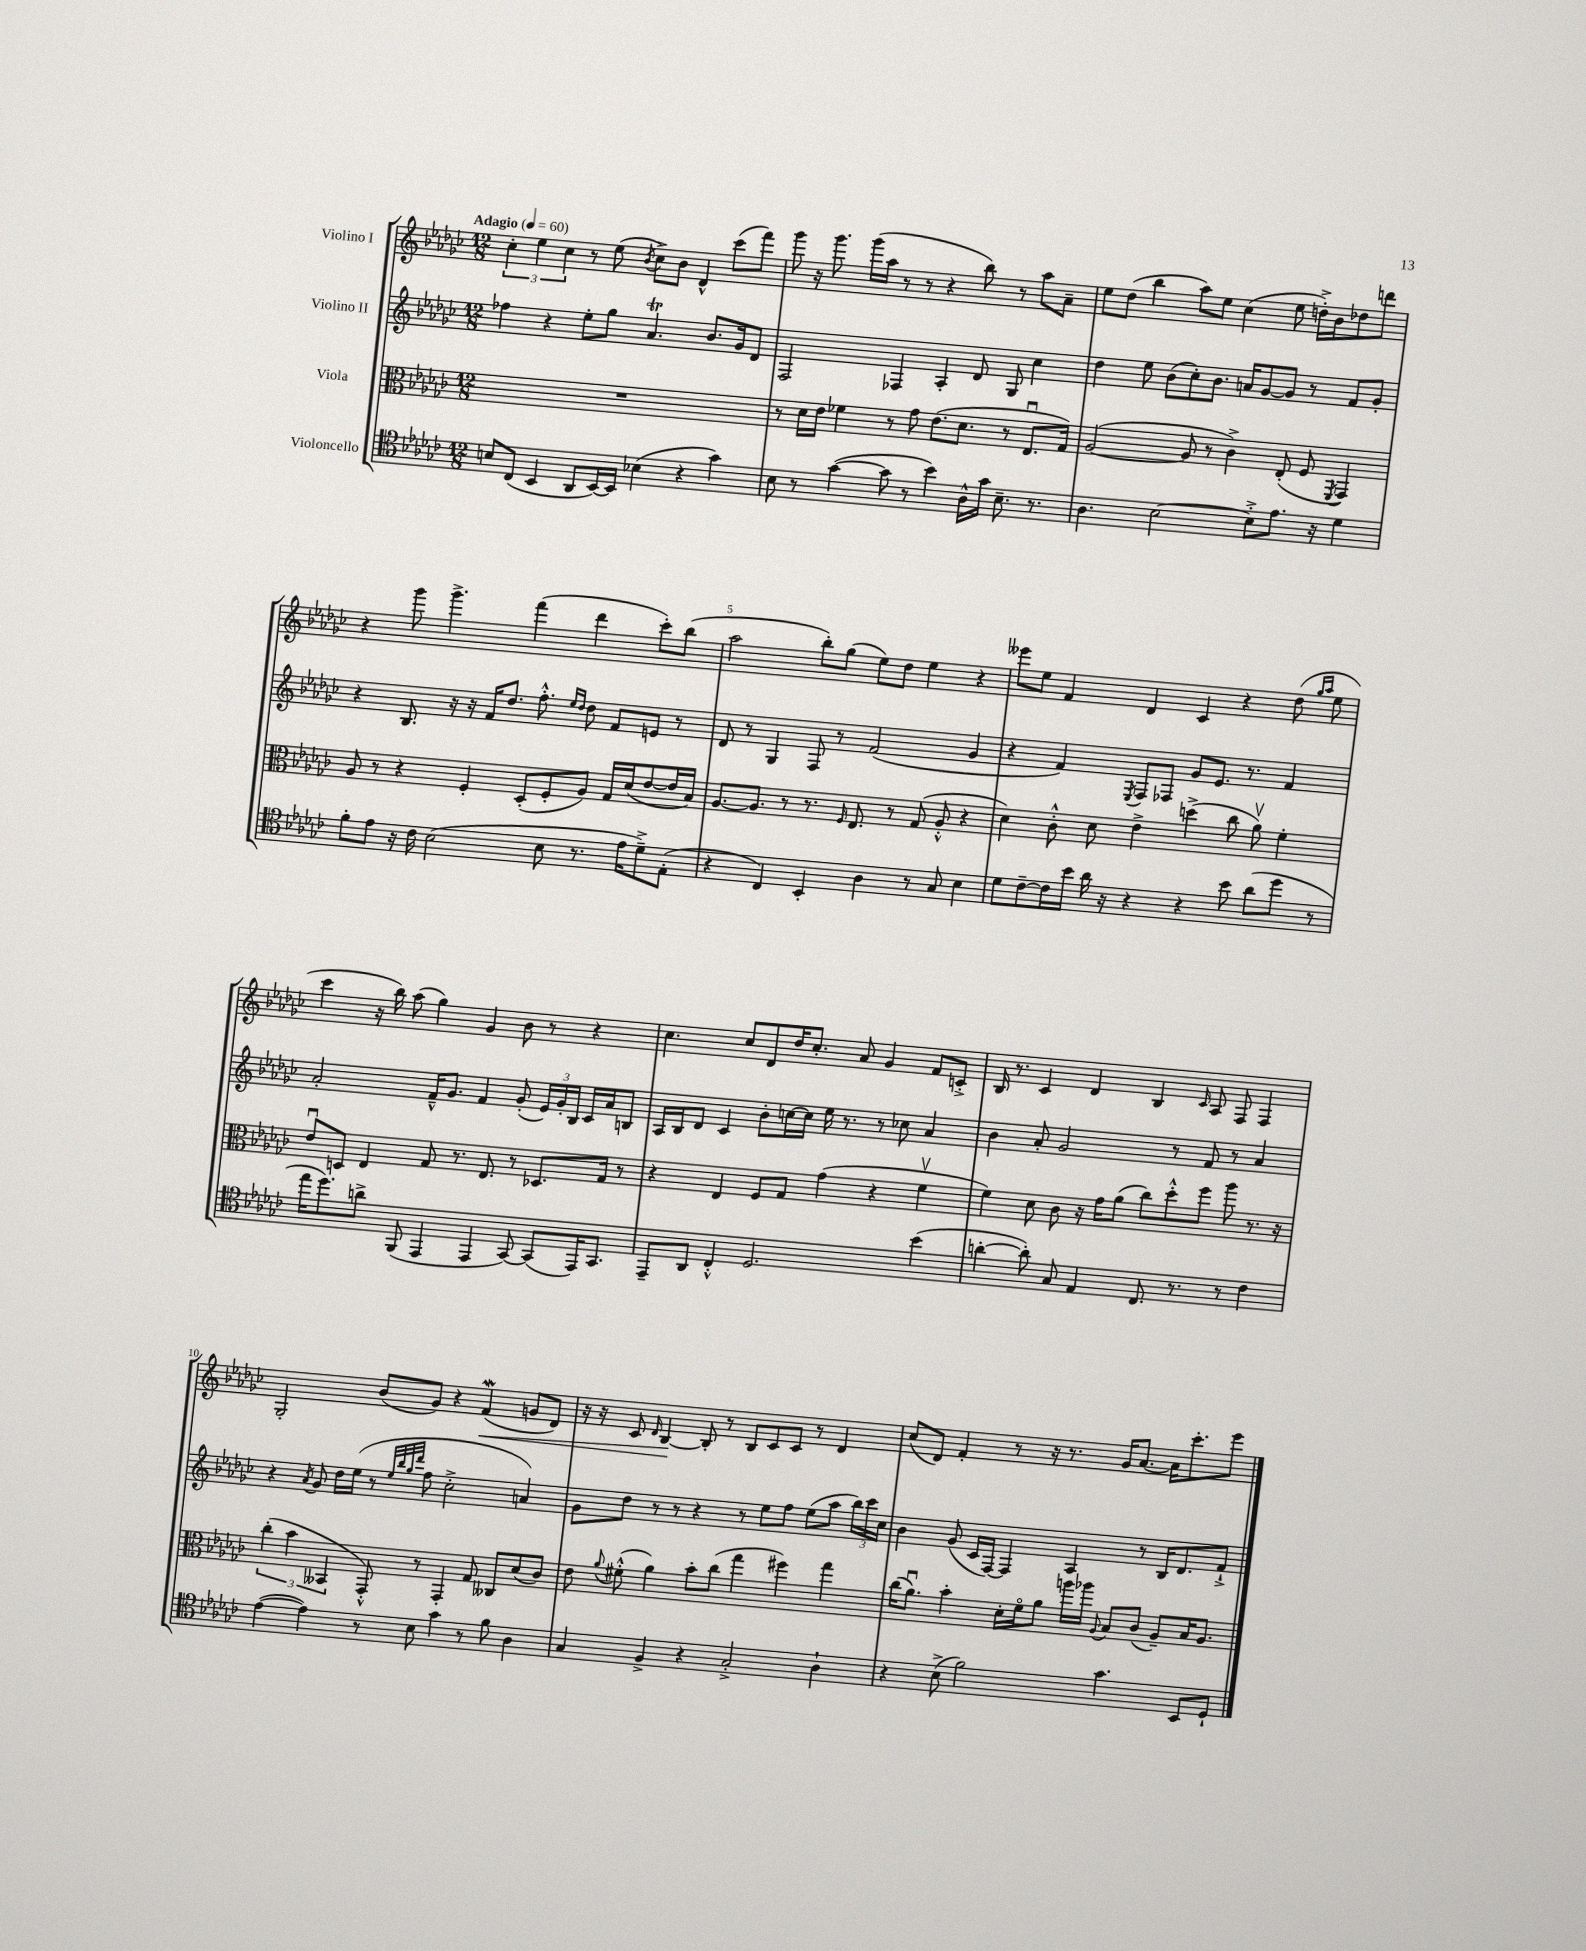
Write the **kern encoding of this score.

**kern	**kern	**kern	**kern
*staff4	*staff3	*staff2	*staff1
*clefC4	*clefC3	*clefG2	*clefG2
*k[b-e-a-d-g-c-]	*k[b-e-a-d-g-c-]	*k[b-e-a-d-g-c-]	*k[b-e-a-d-g-c-]
*M12/8	*M12/8	*M12/8	*M12/8
*MM60	*MM60	*MM60	*MM60
8B	1.r	4ff-	6cc-'
(8C-	.	.	.
.	.	.	6ee-
4BB-	.	4r	.
.	.	.	6cc-
8AA-	.	8ee-'	8r
[16BB-)	.	8gg-	(8ee-
16BB-]	.	.	.
.	.	.	8qb-
(4B-	.	4.a-	8cc-^)
.	.	.	8b-
4r	.	.	4d-^^
.	.	8.b-	.
4g-)	.	.	(8ccc-
.	.	16g-	.
.	.	8d-	8fff)
=	=	=	=
8B-	8r	2F	8ggg-
8r	16d-	.	16r
.	16e-	.	8.ggg-
([4g-	4f-	.	.
.	.	.	(16ggg-
.	.	.	16aa-
8g-]	8r	4F-	8r
8r	8g-	.	8r
4b-)	(8.e-	4A-'	4r
.	8.d-	.	.
16A-^^	.	8d-	8bb-)
16g-	.	.	.
8.B-~	8r	8G-	8r
.	8.E-u	4cc-	8aa-
8.r	.	.	.
.	.	.	8a-~
.	16G-)	.	.
=	=	=	=
4.A-	([2A-	4dd-	8ee-
.	.	.	(8dd-
.	.	8ee-	4bb-
[2B-	.	(8b-	.
.	8A-]	8cc-')	8aa-)
.	8r	8.b-	8ee-
.	4c-^)	.	(4cc-
.	.	16a	.
8B-'^]	.	[8g-	.
8.e-	(8E-'	8g-]	8ee-
.	8F	8r	16dd'^)
16r	.	.	16b-
.	8qFF	.	.
4d-	4GG-)	8f	8dd-
.	.	8g-'	8ddd
=	=	=	=
8f'	8A-	4r	4r
8e-	8r	.	.
16r	4r	8.B-	8ggg-
16c-	.	.	.
(2B-	.	.	4.ggg-^
.	.	16r	.
.	4F'	16r	.
.	.	16f	.
.	.	8.dd-	.
.	(8D-'	.	(4fff
.	.	8.ff'^^	.
8B-	8F'	.	.
.	.	16qqee-	.
.	.	16qqdd-	.
8.r	8A-)	8dd-	4ddd-
.	16G-	8f	.
16e-	(16d-	.	.
8d-~^)	[8e-	8e	8ccc-')
(8E-'	16e-]	8r	(8bb-
.	16B-)	.	.
=	=	=	=
4r	[8.A-	8d-	2aa-
.	.	8r	.
.	8.A-]	.	.
4C-)	.	4G-	.
.	8r	.	.
4BB-'	8.r	8F	8bb-')
.	.	8r	(8gg-
.	16qqF	.	.
.	8.E-	.	.
4A-	.	(2f	8ee-)
.	8r	.	8dd-
8r	(8G-	.	4ee-
8G-	8A-'^^	.	.
4B-	4r	4g-	4r
=	=	=	=
8d-	4d-)	4r	8eee--
[8c-~	.	.	8ee-
16c-]	8c-'^^	4f)	4f
16b-	.	.	.
16a-	8d-	.	.
16r	.	.	.
.	.	8qE-	.
4r	4e-^	8F	4d-
.	.	8F-	.
4r	(4dd^	8g-	4c-
.	.	8.e-	.
8b-	8cc-	.	4r
.	.	8.r	.
(8a-	8a-v)	.	.
8dd-	4f'	4f	(8dd-
.	.	.	16qqgg-
.	.	.	16qqaa-
8r	.	.	8ee-
=	=	=	=
16ee-	8e-u	2a-'	4ccc-
8.dd-)	.	.	.
.	8D	.	.
8a^	4E-	.	16r
.	.	.	16bb-)
(8FF	.	.	(8aa-
4EE-	8G-	16f~^^	4gg-)
.	.	8.g-	.
.	8.r	.	.
4EE-	.	4f	4g-
.	8.E-	.	.
[8GG-)	8r	(8g-'	8b-
(8GG-]	8.D-	24e-)	8r
.	.	24g-'	.
.	.	24B-	.
16EE-)	.	16c-	4r
8.GG-	16G-	16a-	.
.	8r	8B	.
=	=	=	=
8EE-~	4r	16A-	4.cc-
.	.	16B-	.
8AA-	.	8d-	.
4C-'^^	4E-	4c-	.
.	.	.	8cc-
2.D-	8F	8b-'	8d-
.	8G-	[16cc	16dd-
.	.	16cc]	8.cc-'
.	(4g-	16ee-	.
.	.	8.r	.
.	.	.	8a-
.	4r	8r	4g-
.	.	8cc-	.
(4b-	4fv	4a-	8f
.	.	.	8c'^
=	=	=	=
[4a'	4f)	4b-	16B-
.	.	.	8.r
8a'])	8d-	8a-'	4c-
8G-	8c-	2g-	.
4E-	16r	.	4d-
.	16g-	.	.
.	(8a-	.	.
8.C-	8cc-)	.	4B-
.	8dd-'^^	8r	.
8.r	.	.	.
.	.	.	16qqc-
.	8ff	8f	8A-
8r	8aa-	8r	8F
4c-	8.r	4a-	4F
.	16r	.	.
=	=	=	=
([4e-	(6cc-'	4r	2G-'
.	6b-	.	.
.	.	8qa-	.
4e-])	.	8g-	.
.	6BB--	.	.
.	.	16dd-	.
.	.	(16ee-	.
8r	8GG-'^^)	8r	(8b-
.	.	32qqee-	.
.	.	32qqbb-	.
.	.	32qqgg-	.
.	.	32qqddd-	.
8B-	8r	8ff	8g-)
4g-	4GG-'	2cc-'^	4r
8r	8G-	.	(4f
8f	8C--	.	.
4A-	(8d-	4a)	8g
.	8c-)	.	8d-)
=	=	=	=
4G-	8e-	8g-	16r
.	.	.	16r
.	8qqa-	.	.
.	(8f#'^^	8dd-	8c-
.	.	.	16qqd-
4F^	4a-)	8r	[4B-
.	.	8r	.
4r	8b-'	4r	8B-']
.	(8cc-	.	8r
2G-'^	4gg-	8r	8B-
.	.	8ee-	8c-
.	4ff#)	8ff	8c-
.	.	(8ee-	8r
4A-`	4gg-	8aa-	4d-
.	.	24bb-)	.
.	.	24ccc-	.
.	.	24cc-	.
=	=	=	=
4r	(16cc-	4b-	(8cc-
.	8.a-u)	.	.
.	.	.	8d-)
(8B-^	4b-'	(8g-	4f'
2f)	.	16c-	.
.	.	[16F)	.
.	16d-'	4F]	8r
.	16fo	.	.
.	8a-	.	16r
.	.	.	8.r
.	16aa	4A-	.
.	16aa-	.	.
.	8qqA-	.	.
4.g-	8B-	.	16g-
.	.	.	[8.a-
.	(8c-	8r	.
.	8A-~)	16B-	16a-]
.	.	8.d-	8.ccc-'
8BB-	16B-	.	.
.	8.A-	.	.
8D-`	.	8f`^	8eee-
==	==	==	==
*-	*-	*-	*-
